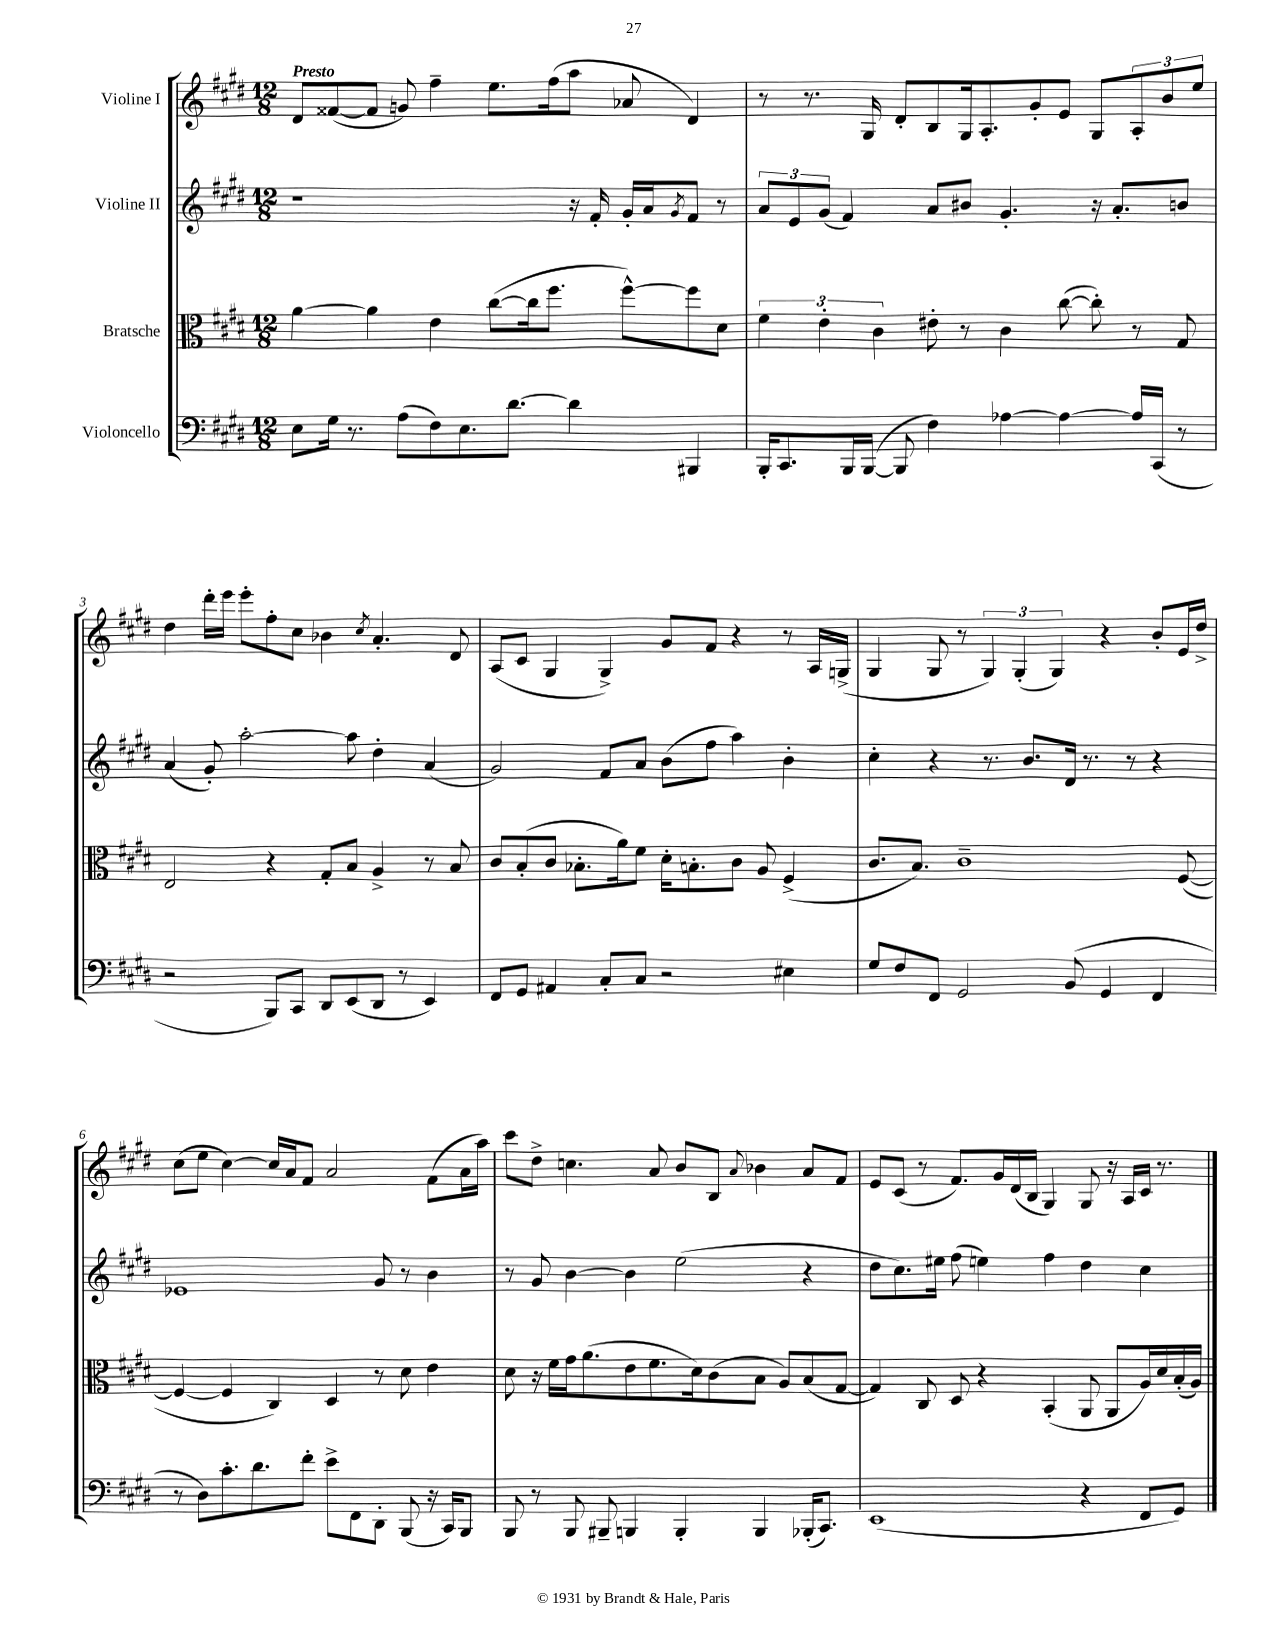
<<
\new StaffGroup <<
\new Staff = "s0" \with { instrumentName = "Violine I" } {
    \clef treble \key e \major \numericTimeSignature \time 12/8 \tempo "Presto"
    dis'8 fisis'8~( fisis'8 g'8) fis''4-- e''8. fis''16( a''8 aes'8 dis'4) |
    r8 r8. gis16 dis'8-. b8 gis16 a8.-. gis'8-. e'8 gis8 \tuplet 3/2 { a8-. b'8 e''8 } |
    dis''4 dis'''16-. e'''16 e'''8-. fis''8-. cis''8 bes'4 \acciaccatura { cis''8 } a'4.-. dis'8 |
    a8( cis'8 gis4 gis4->) gis'8 fis'8 r4 r8 a16 g16->( |
    gis4 gis8 r8 \tuplet 3/2 { gis4) gis4-.( gis4) } r4 b'8-. e'16 dis''16-> |
    cis''8( e''8 cis''4~) cis''16 a'16 fis'8 a'2 fis'8( a'16 a''16) |
    cis'''8 dis''8-> c''4. a'8 b'8 b8 \appoggiatura { a'8 } bes'4 a'8 fis'8 |
    e'8 cis'8( r8 fis'8.) gis'16 dis'16( b16 gis4) gis8 r16 a16 cis'16 r8. \bar "|." |
}
\new Staff = "s1" \with { instrumentName = "Violine II" } {
    \clef treble \key e \major \numericTimeSignature \time 12/8
    r1 r16 fis'16-. gis'16-. a'16 \acciaccatura { gis'8 } fis'8 r8 |
    \tuplet 3/2 { a'8 e'8 gis'8( } fis'4) a'8 bis'8 gis'4.-. r16 a'8.-. b'8 |
    a'4( gis'8-.) a''2~-. a''8 dis''4-. a'4( |
    gis'2) fis'8 a'8 b'8( fis''8 a''4) b'4-. |
    cis''4-. r4 r8. b'8. dis'16 r8. r8 r4 |
    ees'1 gis'8 r8 b'4 |
    r8 gis'8 b'4~ b'4 e''2( r4 |
    dis''8 cis''8.) eis''16 fis''8( e''4) fis''4 dis''4 cis''4 \bar "|." |
}
\new Staff = "s2" \with { instrumentName = "Bratsche" } {
    \clef alto \key e \major \numericTimeSignature \time 12/8
    a'4~ a'4 e'4 cis''8~( cis''16 fis''8. fis''8~-^) fis''8 dis'8 |
    \tuplet 3/2 { fis'4 e'4-. cis'4 } eis'8-. r8 cis'4 cis''8~( cis''8-.) r8 gis8 |
    e2 r4 gis8-. b8 a4-> r8 b8 |
    cis'8 b8-.( cis'8 bes8.-. a'16) fis'8 dis'16-. b8.-. cis'8 a8 fis4->( |
    cis'8. b8.) cis'1-- fis8~( |
    fis4~ fis4 cis4) dis4 r8 dis'8 e'4 |
    dis'8 r16 fis'16 gis'16 a'8.( e'8 fis'8. dis'16) cis'8( b8 a8) b8( gis8~ |
    gis4) cis8 dis8 r4 b,4-.( a,8 a,8 a16) dis'16 b16-.( a16) \bar "|." |
}
\new Staff = "s3" \with { instrumentName = "Violoncello" } {
    \clef bass \key e \major \numericTimeSignature \time 12/8
    e8 gis16 r8. a8( fis8) e8. dis'8.~ dis'4 bis,,4 |
    b,,16-. cis,8. b,,16 b,,16~( b,,8 fis4) aes4~ aes4~ aes16 cis,16( r8 |
    r2 b,,8) cis,8 dis,8 e,8( dis,8 r8 e,4) |
    fis,8 gis,8 ais,4 cis8-. cis8 r2 eis4 |
    gis8 fis8 fis,8 gis,2 b,8( gis,4 fis,4 |
    r8 dis8) cis'8.-. dis'8. fis'8-. e'8-> fis,8 dis,8-. b,,8( r16 cis,16) b,,8 |
    b,,8 r8 b,,8 bis,,8-- b,,4 b,,4-. b,,4 bes,,16-.( cis,8.) |
    e,1( r4 fis,8 gis,8) \bar "|." |
}
>>
>>
